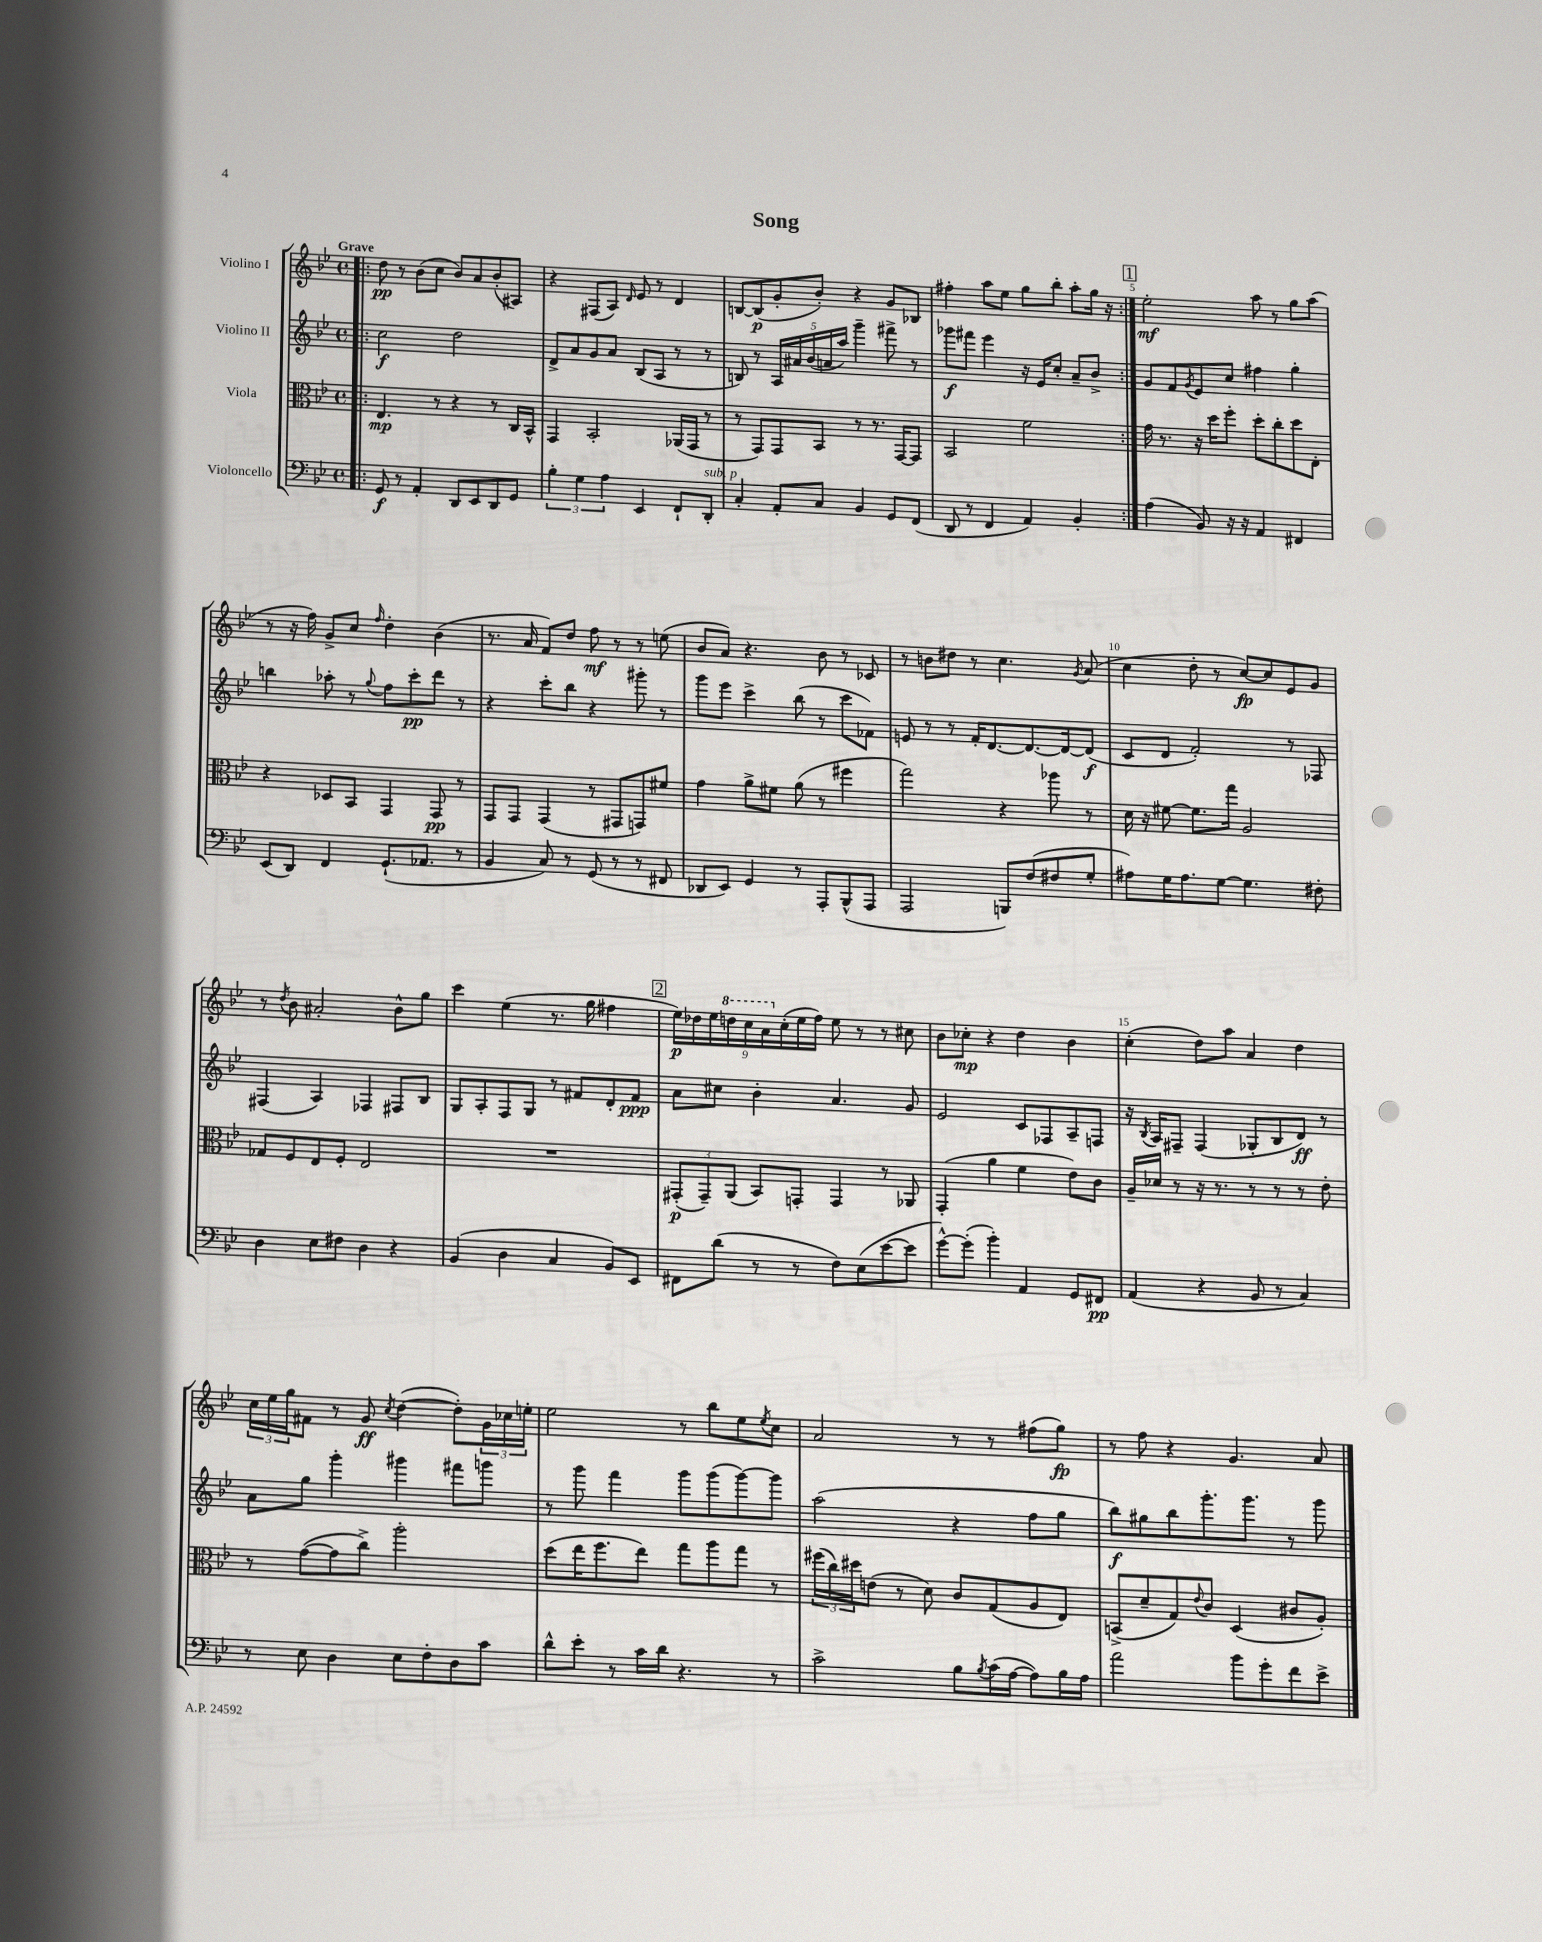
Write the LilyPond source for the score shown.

\header { title = "Song" }
<<
\new StaffGroup <<
\new Staff = "s0" \with { instrumentName = "Violino I" } {
    \clef treble \key bes \major \defaultTimeSignature \time 4/4 \tempo "Grave"
    \repeat volta 2 { \bar ".|:" d''8\pp r8 bes'8( c''8 bes'8) a'8 bes'8-.( ais8) |
    r4 fis8( a8) \grace { d'16 } ees'8 r8 d'4 |
    b8~ b8\p( g'8-. bes'8-.) r4 g'8 bes8 |
    fis''4-. a''8 ees''8 g''8 bes''8-. a''8-. g''16 r16 | }
    \mark \markup { \box "1" } ees''2-.\mf a''8 r8 g''8 a''8( |
    r8 r16 f''16) g'8-> c''8 \grace { f''16 } d''4-. bes'4( |
    r8. a'16 f'8) d''8 f''8\mf r8 r8 e''8( |
    bes'8 a'8) r4. bes'8 r8 ces'8 |
    r8 b'8 dis''8 r8 c''4. \acciaccatura { g'8 } a'8( |
    c''4 d''8-. r8 c''8~\fp) c''8 ees'8 g'8 |
    r8 \acciaccatura { d''8 } bes'8 ais'2-. bes'8-^ g''8 |
    c'''4 ees''4( r8. g''16 fis''4 |
    \mark \markup { \box "2" } \tuplet 9/8 { ees''16\p) des''16 ees''16 \ottava #1 d'''!16 c'''16 a''16 \ottava #0 c''16-.( ees''16 f''16) } ees''8 r8 r8 cis''8 |
    bes'8 ces''8-.\mp r4 d''4 bes'4 |
    c''4-.( d''8) a''8 a'4 d''4 |
    \tuplet 3/2 { c''16 ees''16 g''16 } fis'8 r8 g'8\ff \acciaccatura { c''8 } d''4~( d''8-.) \tuplet 3/2 { g'16 ces''16 e''16-. } |
    ees''2 r8 bes''8 ees''8 \acciaccatura { ees''8 } c''8 |
    a'2 r8 r8 fis''8( g''8\fp) |
    r8 f''8 r4 g'4. a'8 \bar "|." |
}
\new Staff = "s1" \with { instrumentName = "Violino II" } {
    \clef treble \key bes \major \defaultTimeSignature \time 4/4
    \repeat volta 2 { \bar ".|:" c''2\f d''2 |
    d'8-> a'8 g'8 a'8 bes8( a8 r8 r8 |
    b8) r8 \tuplet 5/4 { a16 ais'16 bes'16( a'16 a''16) } g'''4-- fis'''8-> r8 |
    ges'''8\f fis'''8 ees'''4 r16 ees'16 c''8-. a'8-- bes'8-> | }
    \mark \markup { \box "1" } g'8 f'8 \acciaccatura { g'8 } ees'8 c''8 fis''4 g''4-. |
    b''4 aes''8-. r8 \appoggiatura { g''8 } f''8 c'''8-.\pp d'''8 r8 |
    r4 c'''8-. bes''8 r4 gis'''8-. r8 |
    g'''8 ees'''8 c'''4-> bes''8( r8 c'''8 fes'8) |
    e'8 r8 r8 f'16-. d'8.~ d'8.~ d'16~ d'8\f( |
    c'8 d'8 f'2-.) r8 fes8 |
    fis4( a4) fes4 fis8 bes8 |
    g8 a8-. f8 g8 r8 fis'8 d'8-. fis'8\ppp |
    \mark \markup { \box "2" } a'8 cis''8 bes'4-. a'4. g'8 |
    ees'2 c'8 fes8 a8-- f8 |
    r16 \acciaccatura { bes8 } a16 fis8-- fis4( ges8-. bes8 d'8\ff) r8 |
    a'8 g''8 g'''4-. gis'''4 fis'''8 g'''8 |
    r8 g'''8 f'''4 g'''8 g'''8( g'''8~) g'''8 |
    a''2( r4 f''8 g''8 |
    bes''8\f) gis''8 bes''8 g'''8.-. g'''8. r8 g'''8 \bar "|." |
}
\new Staff = "s2" \with { instrumentName = "Viola" } {
    \clef alto \key bes \major \defaultTimeSignature \time 4/4
    \repeat volta 2 { \bar ".|:" ees4.\mp r8 r4 r8 c16 bes,16-^ |
    g,4 bes,2-. aes,16( g,16 r8 |
    r8 g,8) g,8 bes,8 r8 r8. g,16~ g,8 |
    bes,2 f'2 | }
    \mark \markup { \box "1" } g'16 r8. r16 d''16 f''8-. d''8-. c''8-. d''8 ees8-. |
    r4 des8 bes,8 g,4 g,8\pp r8 |
    g,8 g,8 g,4( r8 gis,8 g,8) fis'8 |
    g'4 a'8-> fis'8 a'8( r8 fis''4 |
    g''2) r4 aes''8 r8 |
    d'16 r16 fis'8~ fis'8. g''16 a2 |
    ges8 f8 ees8 f8-. ees2 |
    R1 |
    \mark \markup { \box "2" } \tuplet 3/2 { gis,8-.\p( gis,8--) a,8( } bes,8) g,8-. g,4 r8 aes,8 |
    g,4-.( a'4 f'4 ees'8) c'8 |
    a16-- des'16 r8 r16 r8. r8 r8 r8 ees'8-. |
    r8 g'8~( g'8 c''8->) a''2-. |
    d''8( ees''16 f''8. ees''8) g''8 a''8 g''8 r8 |
    \tuplet 3/2 { fis''16( c''16) dis''16 } e'8( r8 d'8) c'8 g8( a8 ees8) |
    b,8->( d'8-- g8) \appoggiatura { ees'8 } c'8 d4( cis'8 a8-.) \bar "|." |
}
\new Staff = "s3" \with { instrumentName = "Violoncello" } {
    \clef bass \key bes \major \defaultTimeSignature \time 4/4
    \repeat volta 2 { \bar ".|:" g,8\f r8 a,4-. d,8 ees,8 d,8 g,8 |
    \tuplet 3/2 { bes4-. g4 a4 } ees,4 f,8-! d,8-.^\markup { \italic "sub. p" } |
    c4-. a,8-. c8 bes,4 g,8 f,8( |
    d,8 r8 f,4 a,4) bes,4-. | }
    \mark \markup { \box "1" } a4( bes,8) r16 r16 a,4 fis,4 |
    ees,8( d,8) f,4 g,8.-!( aes,8. r8 |
    bes,4 c8) r8 g,8( r8 r8 fis,8 |
    des,8 ees,8) g,4 r8 a,,8-. bes,,8-^( a,,8 |
    a,,2 b,,8) f8( fis8 g8-. |
    ais8) g16 ais8. g8~ g4. fis8-. |
    d4 ees8 fis8 d4 r4 |
    bes,4( d4 c4 bes,8) ees,8 |
    \mark \markup { \box "2" } fis,8 d'8( r8 r8 f8) ees8( ees'8~ ees'8 |
    g'8~-^) g'8-.( bes'4-.) a,4 g,8 fis,8\pp |
    a,4( r4 bes,8 r8 c4) |
    r8 ees8 d4 ees8 f8-. d8 c'8 |
    d'8-^ ees'8-. r8 c'16 d'16 r4. r8 |
    c'2-> bes8 \acciaccatura { bes8 } c'16( a16~ a8) bes16 a16 |
    a'2 bes'8 g'8-. f'8 ees'8-> \bar "|." |
}
>>
>>
\layout { \context { \Score \override BarNumber.break-visibility = ##(#f #t #t) barNumberVisibility = #(every-nth-bar-number-visible 5) } }
